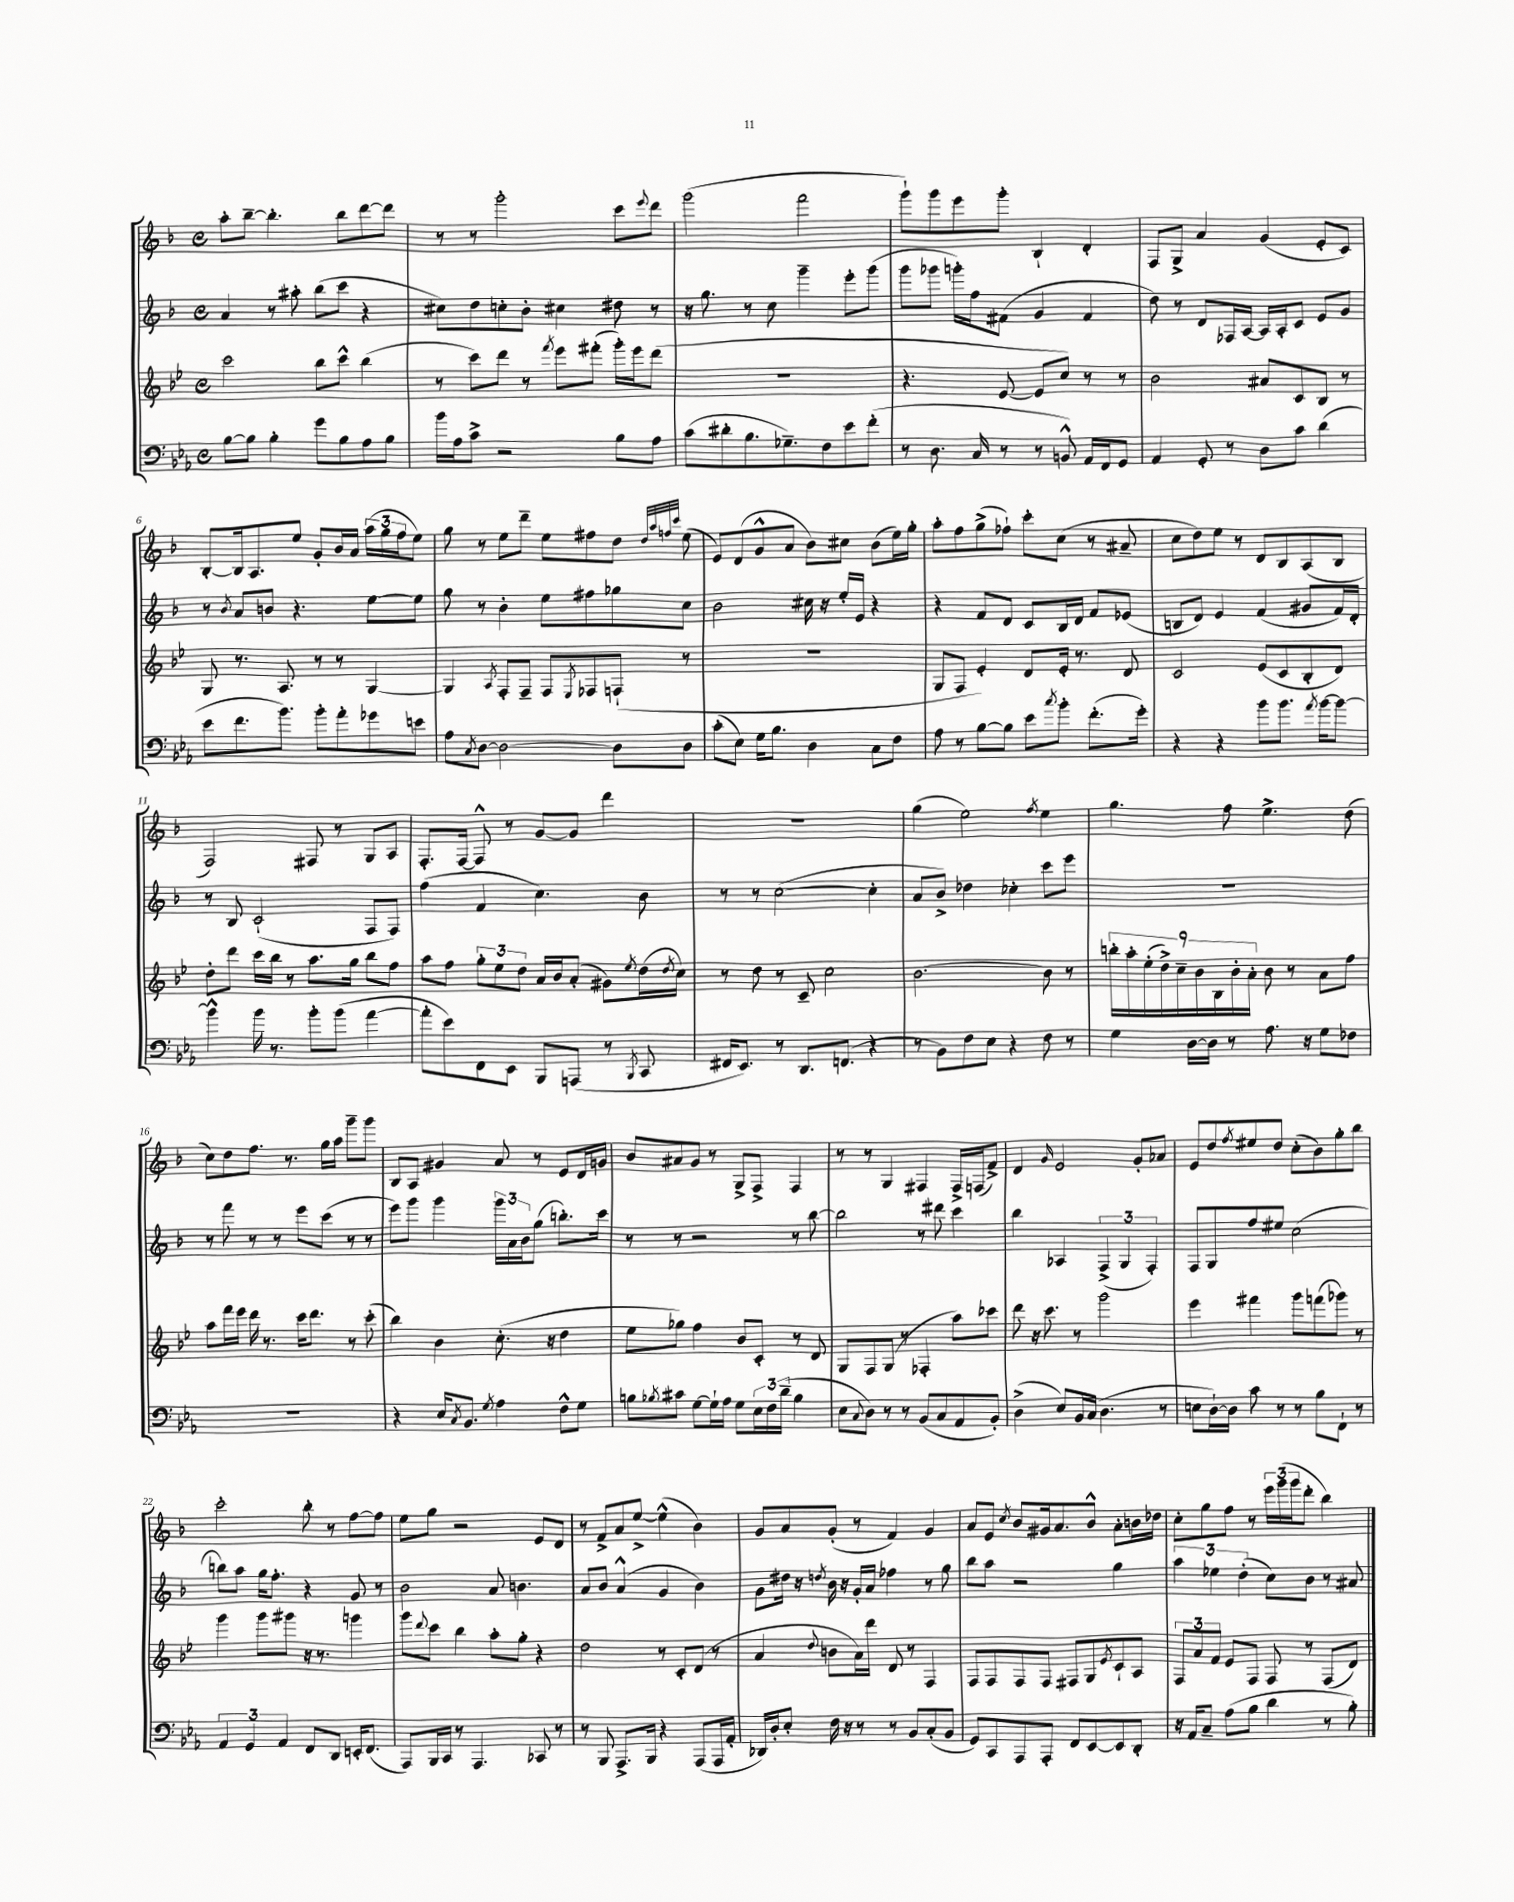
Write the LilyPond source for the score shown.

<<
\new StaffGroup <<
\new Staff = "s0" {
    \clef treble \key f \major \defaultTimeSignature \time 4/4
    a''8-. bes''8~-- bes''4.-. bes''8 d'''8~ d'''8 |
    r8 r8 g'''2-. c'''8 \appoggiatura { e'''8 } d'''8 |
    g'''2( f'''2 |
    g'''8-!) g'''8 e'''8 g'''8-. bes4-! d'4-. |
    f8 g8-> a'4 g'4( e'8-. c'8) |
    bes8~-. bes16 a8. e''8 g'8-. bes'16 a'16 \tuplet 3/2 { a''16( g''16 f''16 } e''8) |
    g''8 r8 e''8 d'''8-- e''8 fis''8 d''8 \grace { d''32 a''32 f''32 c'''32 } e''8( |
    e'8) d'8( g'8-^ a'8 bes'8) cis''8 bes'8( e''16) g''16-. |
    a''8-. f''8 g''8->( fes''8-!) c'''8-. c''8( r8 ais'8-- |
    c''8 d''8) e''8 r8 d'8 bes8 a8( bes8 |
    f2) fis8 r8 g8 a8 |
    f8.-. f16~ f8-^ r8 g'8~ g'8 d'''4 |
    R1 |
    g''4( e''2) \acciaccatura { f''8 } e''4 |
    g''4. f''8 e''4.-> d''8( |
    c''8) d''8 f''8. r8. g''16 a''16 g'''8-- g'''8 |
    bes8 a8 gis'4 a'8 r8 e'8 d'16 g'16 |
    bes'8 ais'8 g'8 r8 g8-> f8-> f4 |
    r8 r8 g4 fis4 fis16-> f16( f'8->) |
    d'4 \grace { g'16 } e'2 g'8-. aes'8 |
    e'8 d''8 \acciaccatura { f''8 } eis''8 d''8 c''8-.( bes'8) g''8-. bes''8 |
    c'''2-. bes''8-. r8 f''8~ f''8 |
    e''8 g''8 r2 e'8 d'8 |
    r8 f'8-> a'8 e''8~-> e''4-^( bes'4) |
    g'8 a'8 g'8-.( r8 f'4) g'4 |
    a'8 e'8 \acciaccatura { c''8 } bes'8 gis'16 a'8. bes'8-^ a'8-. b'16 des''16 |
    c''8-. g''8 f''8 r8 \tuplet 3/2 { e'''16 g'''16( g'''16 } d'''8-. bes''4) \bar "|." |
}
\new Staff = "s1" {
    \clef treble \key f \major \defaultTimeSignature \time 4/4
    a'4 r8 ais''8-. bes''8( c'''8 r4 |
    cis''8) d''8 c''8-. bes'8-. cis''4 dis''8 r8 |
    r16 g''8. r8 c''8 g'''4-- e'''8-. g'''8( |
    g'''8 ges'''8 g'''16-.) f''16 fis'8( g'4 fis'4 |
    d''8) r8 d'8 fes16 a16~ a16 a16-. c'8 e'8 g'8 |
    r8 \acciaccatura { bes'8 } a'8 b'8 r4. e''8~ e''8 |
    g''8 r8 bes'4-. e''8 fis''8 ges''8 c''8 |
    bes'2 cis''16 r16 e''16-. e'16 r4 |
    r4 f'8 d'8 c'8 bes16 d'16 f'8 ees'8( |
    b8 d'8) e'4 f'4( gis'8 f'16) d'16-. |
    r8 bes8 c'2-!( f8 f8) |
    f''4( f'4 c''4.) bes'8 |
    r8 r8 c''2~( c''4-. |
    a'8 bes'8->) des''4 ces''4-. c'''8 e'''8 |
    R1 |
    r8 f'''8 r8 r8 e'''8 c'''8( r8 r8 |
    e'''8) g'''8 g'''4 \tuplet 3/2 { g'''16 a'16 bes'16 } g''8( b''8.-.) c'''16 |
    r8 r8 r2 r8 bes''8~ |
    bes''2 r8 dis'''8 c'''4 |
    bes''4 aes4 \tuplet 3/2 { f4->( g4 f4-.) } |
    f8 g8 f''8 eis''8 c''2( |
    b''8) a''8 g''16 f''8.-. r4 g'8 r8 |
    bes'2 a'8 b'4. |
    a'8 bes'8 a'4-^( g'4 bes'4) |
    g'8 dis''16 r16 \acciaccatura { d''8 } bes'16 r16 g'16-. a'16 fes''4 r8 g''8 |
    bes''8 a''8 r2 g''4 |
    \tuplet 3/2 { a''4 ees''4 d''4-.( } c''8) bes'8 r8 ais'8 \bar "|." |
}
\new Staff = "s2" {
    \clef treble \key bes \major \defaultTimeSignature \time 4/4
    c'''2 bes''8 c'''8-^ bes''4( |
    r8 c'''8) d'''8 r8 \acciaccatura { f'''8 } ees'''8 fis'''8-.( g'''16-.) ees'''16 d'''8( |
    R1 |
    r4. ees'8~ ees'8 c''8) r8 r8 |
    bes'2 ais'8 c'8 bes8 r8 |
    g8 r8. a8. r8 r8 g4~ |
    g4 \acciaccatura { a8 } f8-. f8-- f8 \acciaccatura { ees8 } fes8 f8-!( r8 |
    R1 |
    g8 f8 ees'4-.) d'8 ees'16-. r8. d'8 |
    c'2 ees'8( c'8 bes8-. d'8) |
    d''8-. d'''8 c'''16 bes''16 r8 a''8. g''16 bes''8 f''8 |
    a''8 f''8 \tuplet 3/2 { g''8-. ees''8 d''8 } a'16 bes'16 a'8-.( gis'8) \acciaccatura { ees''8 } d''16( \acciaccatura { d''8 } c''16) |
    r8 d''8 r8 c'8-- c''2 |
    bes'2.~ bes'8 r8 |
    \tuplet 9/8 { b''16-. a''16-. ees''16-.( d''16->) c''16-- bes'16 bes16 bes'16-. a'16-. } bes'8 r8 a'8 f''8 |
    a''8 f'''16 ees'''16 d'''16 r8. c'''16 d'''8. r8 c'''8-.( |
    bes''4) bes'4 c''8.-.( r16 d''4 |
    ees''8 ges''8) f''4 bes'8 c'8-. r8 d'8 |
    g8 f8 g8( r8 fes4-. a''8) ces'''8 |
    d'''8 r16 c'''8. r8 g'''2 |
    ees'''4 fis'''4 g'''8 f'''8( ges'''8) r8 |
    g'''4 g'''8 gis'''8 r16 r8. g'''4 |
    g'''8 \appoggiatura { d'''8 } c'''8 bes''4 a''8-. g''8-. r4 |
    d''2 r8 c'8-. d'8( r8 |
    a'4 \appoggiatura { d''8 } b'8 a'16) d'''16 d'8 r8 f4 |
    f8 f8 f8 f8 fis8 g8 \acciaccatura { ees'8 } c'8-! a8 |
    \tuplet 3/2 { f8 a'8 f'8 } ees'8 f8 f8 r8 f8( d'8) \bar "|." |
}
\new Staff = "s3" {
    \clef bass \key ees \major \defaultTimeSignature \time 4/4
    bes8~ bes8 bes4-. g'8 bes8 aes8 bes8 |
    bes'16 aes16 c'8-> r2 bes8 aes8 |
    c'8( dis'8-. bes8. ges8.--) f8 ees'8 f'8-.( |
    r8 d8. c16 r8 r8 b,8-^) aes,16 f,16 g,8 |
    aes,4 g,8-. r8 d8 c'8 d'4( |
    ees'8 f'8. bes'8.) bes'8-. aes'8-. ges'8 e'8 |
    aes8 \acciaccatura { c8 } d8~ d2~ d8 d8 |
    c'8-.( ees8) g16 bes8. d4 c8 f8 |
    aes8 r8 bes8~ bes8 ees'8 \acciaccatura { c''8 } bes'8-. f'8.-.( g'16-.) |
    r4 r4 bes'8 bes'8. \acciaccatura { aes'8 } bes'16~ bes'8~ |
    bes'4-^ bes'16 r8. bes'8-. bes'8( aes'4~ |
    aes'8-. ees'8) f,8 ees,8 bes,,8 a,,8( r8 \acciaccatura { bes,,8 } c,8 |
    fis,16 ees,8.) r8 d,8. f,8.( r4 |
    r8 bes,8) f8 ees8 r4 f8 r8 |
    g4 d16~ d16 r8 aes8. r16 g8 fes8 |
    R1 |
    r4 ees16 \acciaccatura { c8 } bes,8. \acciaccatura { g8 } aes4 f8-^ g8 |
    b8 \acciaccatura { bes8 } cis'8 g8~ g16-! aes16 g8 \tuplet 3/2 { ees16 f16 d'16--( } bes4 |
    ees8 \appoggiatura { c8 } d8) r8 r8 bes,8( c8 aes,8 bes,8-.) |
    d4->( ees8) bes,16 c16( d4. r8 |
    e8 d16~-!) d16 c'8 r8 r8 bes8 f,8-! r8 |
    \tuplet 3/2 { aes,4 g,4 aes,4 } f,8 d,8 e,16-. f,8.( |
    aes,,8) bes,,16 c,16 r8 aes,,4. ces,8 r8 |
    r8 bes,,8 aes,,8.-> bes,,16 r4 aes,,8( aes,,16 aes,16-. |
    des,16) d16-. ees8-. f16 r16 r8 r8 bes,8 c8-.( bes,8 |
    g,8) c,8 aes,,8 aes,,8-. f,8 ees,8~ ees,8 d,8-. |
    r16 aes,16 c8-- aes8( bes8 d'4 r8 bes8-.) \bar "|." |
}
>>
>>
